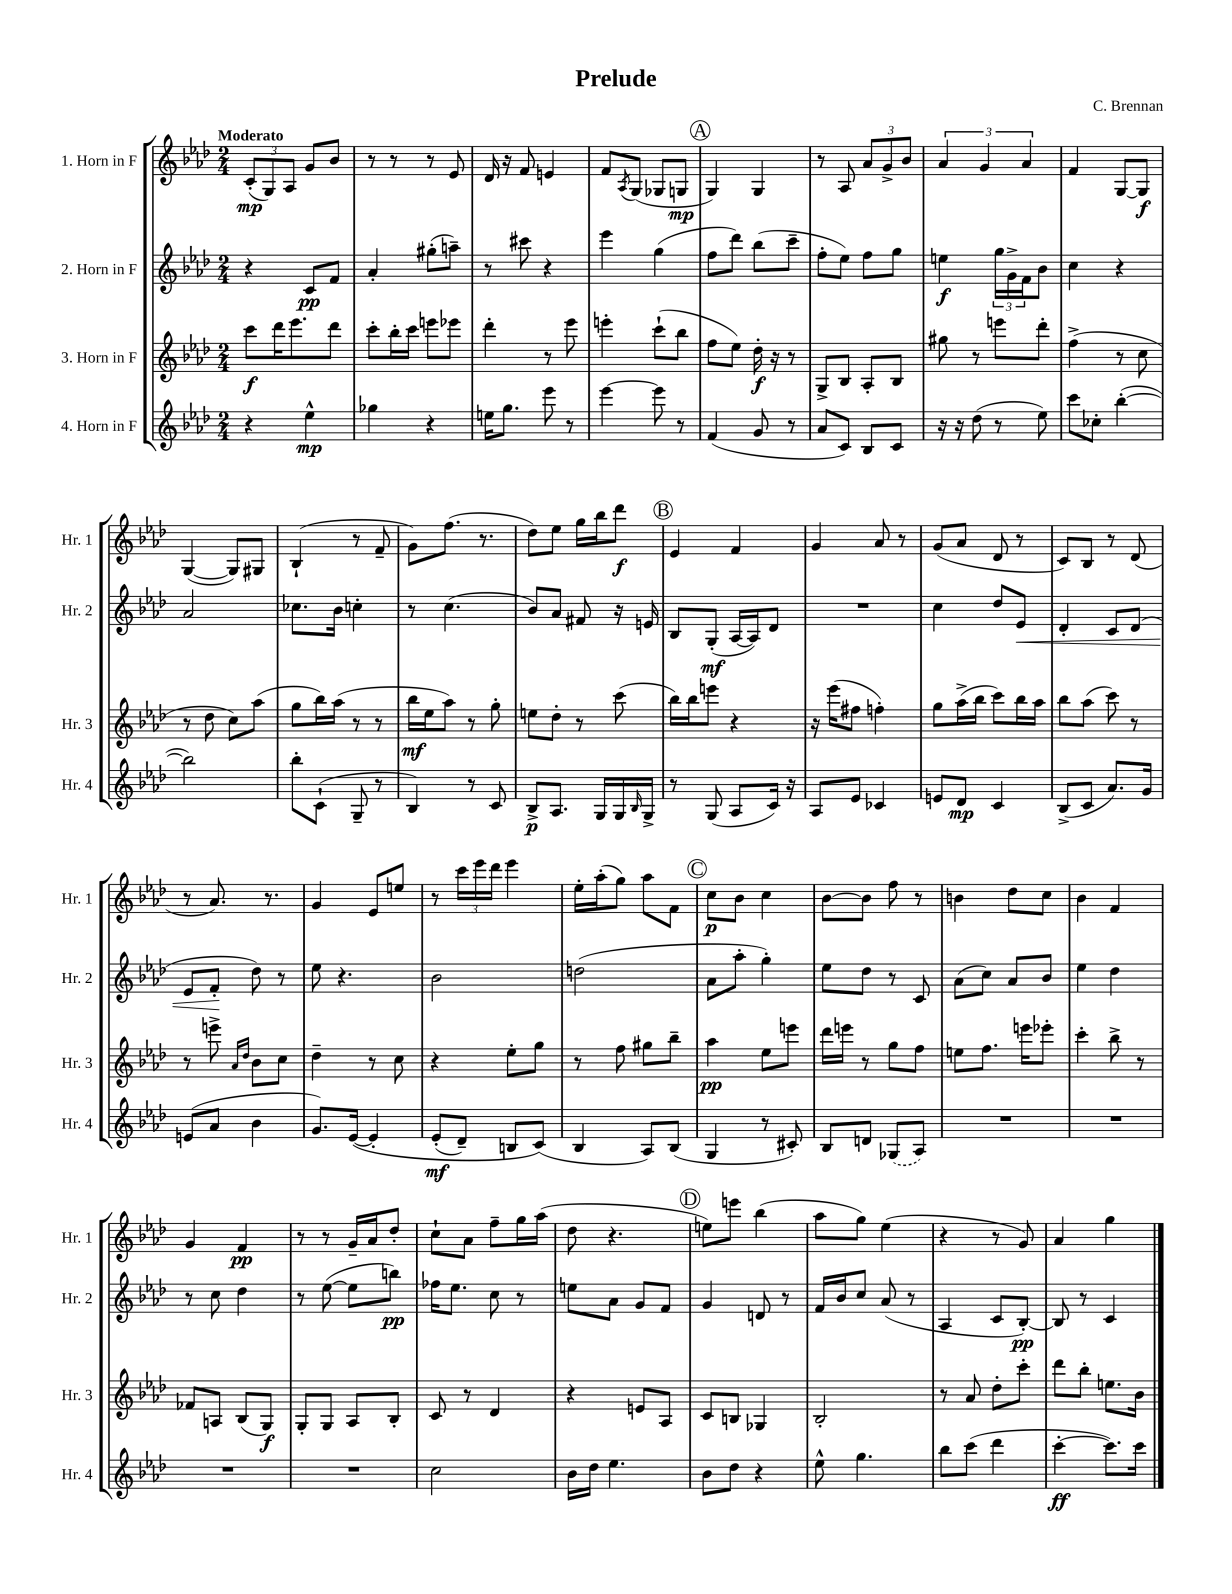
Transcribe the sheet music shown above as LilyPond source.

\header { title = "Prelude" composer = "C. Brennan" }
<<
\new StaffGroup <<
\new Staff = "s0" \with { instrumentName = "1. Horn in F" shortInstrumentName = "Hr. 1" } {
    \clef treble \key aes \major \numericTimeSignature \time 2/4 \tempo "Moderato"
    \tuplet 3/2 { c'8-.\mp( g8) aes8 } g'8 bes'8 |
    r8 r8 r8 ees'8 |
    des'16 r16 f'8 e'4 |
    f'8 \acciaccatura { aes8 } g8( ges8 g8\mp |
    \mark \markup { \circle "A" } g4) g4 |
    r8 aes8 \tuplet 3/2 { aes'8 g'8-> bes'8 } |
    \tuplet 3/2 { aes'4 g'4 aes'4 } |
    f'4 g8~ g8\f |
    g4~( g8) gis8 |
    bes4-!( r8 f'8-- |
    g'8) f''8.( r8. |
    des''8) ees''8 g''16 bes''16 des'''8\f |
    \mark \markup { \circle "B" } ees'4 f'4 |
    g'4 aes'8 r8 |
    g'8( aes'8 des'8 r8 |
    c'8) bes8 r8 des'8( |
    r8 aes'8.) r8. |
    g'4 ees'8 e''8 |
    r8 \tuplet 3/2 { c'''16 ees'''16 des'''16 } ees'''4 |
    ees''16-. aes''16-.( g''8) aes''8 f'8 |
    \mark \markup { \circle "C" } c''8\p bes'8 c''4 |
    bes'8~ bes'8 f''8 r8 |
    b'4 des''8 c''8 |
    bes'4 f'4 |
    g'4 f'4\pp |
    r8 r8 g'16-- aes'16 des''8-. |
    c''8-! aes'8 f''8-- g''16 aes''16( |
    des''8 r4. |
    \mark \markup { \circle "D" } e''8) e'''8 bes''4( |
    aes''8 g''8) ees''4( |
    r4 r8 g'8) |
    aes'4 g''4 \bar "|." |
}
\new Staff = "s1" \with { instrumentName = "2. Horn in F" shortInstrumentName = "Hr. 2" } {
    \clef treble \key aes \major \numericTimeSignature \time 2/4
    r4 c'8\pp f'8 |
    aes'4-. gis''8-.( a''8--) |
    r8 cis'''8 r4 |
    ees'''4 g''4( |
    \mark \markup { \circle "A" } f''8 des'''8) bes''8( c'''8-- |
    f''8-. ees''8) f''8 g''8 |
    e''4\f \tuplet 3/2 { g''16 g'16-> f'16 } bes'8 |
    c''4 r4 |
    aes'2 |
    ces''8. bes'16 c''4-. |
    r8 c''4.( |
    bes'8) aes'8 fis'8 r16 e'16 |
    \mark \markup { \circle "B" } bes8 g8-.\mf( aes16~ aes16) des'8 |
    R2 |
    c''4 des''8 ees'8\< |
    des'4-. c'8 des'8( |
    ees'8 f'8-.\! des''8) r8 |
    ees''8 r4. |
    bes'2 |
    d''2( |
    \mark \markup { \circle "C" } aes'8 aes''8-. g''4-.) |
    ees''8 des''8 r8 c'8 |
    aes'8( c''8) aes'8 bes'8 |
    ees''4 des''4 |
    r8 c''8 des''4 |
    r8 ees''8~( ees''8 b''8\pp) |
    fes''16 ees''8. c''8 r8 |
    e''8 aes'8 g'8 f'8 |
    \mark \markup { \circle "D" } g'4 d'8 r8 |
    f'16 bes'16 c''8 aes'8( r8 |
    aes4 c'8 bes8~-.\pp) |
    bes8 r8 c'4 \bar "|." |
}
\new Staff = "s2" \with { instrumentName = "3. Horn in F" shortInstrumentName = "Hr. 3" } {
    \clef treble \key aes \major \numericTimeSignature \time 2/4
    c'''8\f des'''16 ees'''8. des'''8 |
    c'''8-. bes''16-. c'''16 e'''8 ees'''8 |
    des'''4-. r8 ees'''8 |
    e'''4-. c'''8-!( bes''8 |
    \mark \markup { \circle "A" } f''8 ees''8) des''16-.\f r16 r8 |
    g8-> bes8 aes8-. bes8 |
    gis''8 r8 e'''8 des'''8-. |
    f''4->( r8 c''8 |
    r8 des''8 c''8) aes''8( |
    g''8 bes''16) aes''16( r8 r8 |
    bes''16\mf ees''16 aes''8) r8 g''8-. |
    e''8 des''8-. r8 c'''8( |
    \mark \markup { \circle "B" } bes''16) bes''16 e'''8 r4 |
    r16 ees'''16( fis''8 f''4-.) |
    g''8 aes''16->( bes''16 c'''8) bes''16 aes''16 |
    bes''8 aes''8( c'''8) r8 |
    r8 e'''8-> \grace { aes'16 des''16 } bes'8 c''8 |
    des''4-- r8 c''8 |
    r4 ees''8-. g''8 |
    r8 f''8 gis''8 bes''8-- |
    \mark \markup { \circle "C" } aes''4\pp ees''8 e'''8 |
    des'''16 e'''16 r8 g''8 f''8 |
    e''8 f''8. e'''16 ees'''8-. |
    c'''4-. bes''8-> r8 |
    fes'8 a8 bes8( g8\f) |
    g8-. g8 aes8 bes8-. |
    c'8 r8 des'4 |
    r4 e'8 aes8 |
    \mark \markup { \circle "D" } c'8 b8 ges4 |
    bes2-. |
    r8 aes'8 des''8-. c'''8-. |
    des'''8 bes''8-. e''8. bes'16 \bar "|." |
}
\new Staff = "s3" \with { instrumentName = "4. Horn in F" shortInstrumentName = "Hr. 4" } {
    \clef treble \key aes \major \numericTimeSignature \time 2/4
    r4 ees''4-^\mp |
    ges''4 r4 |
    e''16 g''8. ees'''8 r8 |
    ees'''4~ ees'''8 r8 |
    \mark \markup { \circle "A" } f'4( g'8 r8 |
    aes'8 c'8) bes8 c'8 |
    r16 r16 des''8( r8 ees''8) |
    c'''8 ces''8-. bes''4~-.( |
    bes''2) |
    bes''8-. c'8-!( g8-- r8 |
    bes4) r8 c'8 |
    bes8->\p aes8. g16 g16 \grace { bes16 } g16-> |
    \mark \markup { \circle "B" } r8 g8( aes8 c'16) r16 |
    aes8 ees'8 ces'4 |
    e'8 des'8\mp c'4 |
    bes8->( c'8 aes'8.) g'16 |
    e'8( aes'8 bes'4 |
    g'8.) ees'16~\( ees'4-. |
    ees'8-.\mf( des'8--) b8 c'8(\) |
    bes4 aes8) bes8( |
    \mark \markup { \circle "C" } g4 r8 cis'8-.) |
    bes8 d'8 \once \slurDashed ges8( aes8) |
    R2 |
    R2 |
    R2 |
    R2 |
    c''2 |
    bes'16 des''16 ees''4. |
    \mark \markup { \circle "D" } bes'8 des''8 r4 |
    ees''8-^ g''4. |
    bes''8 c'''8( des'''4 |
    c'''4~-.\ff c'''8.) c'''16 \bar "|." |
}
>>
>>
\layout { \context { \Score \remove "Bar_number_engraver" } }
